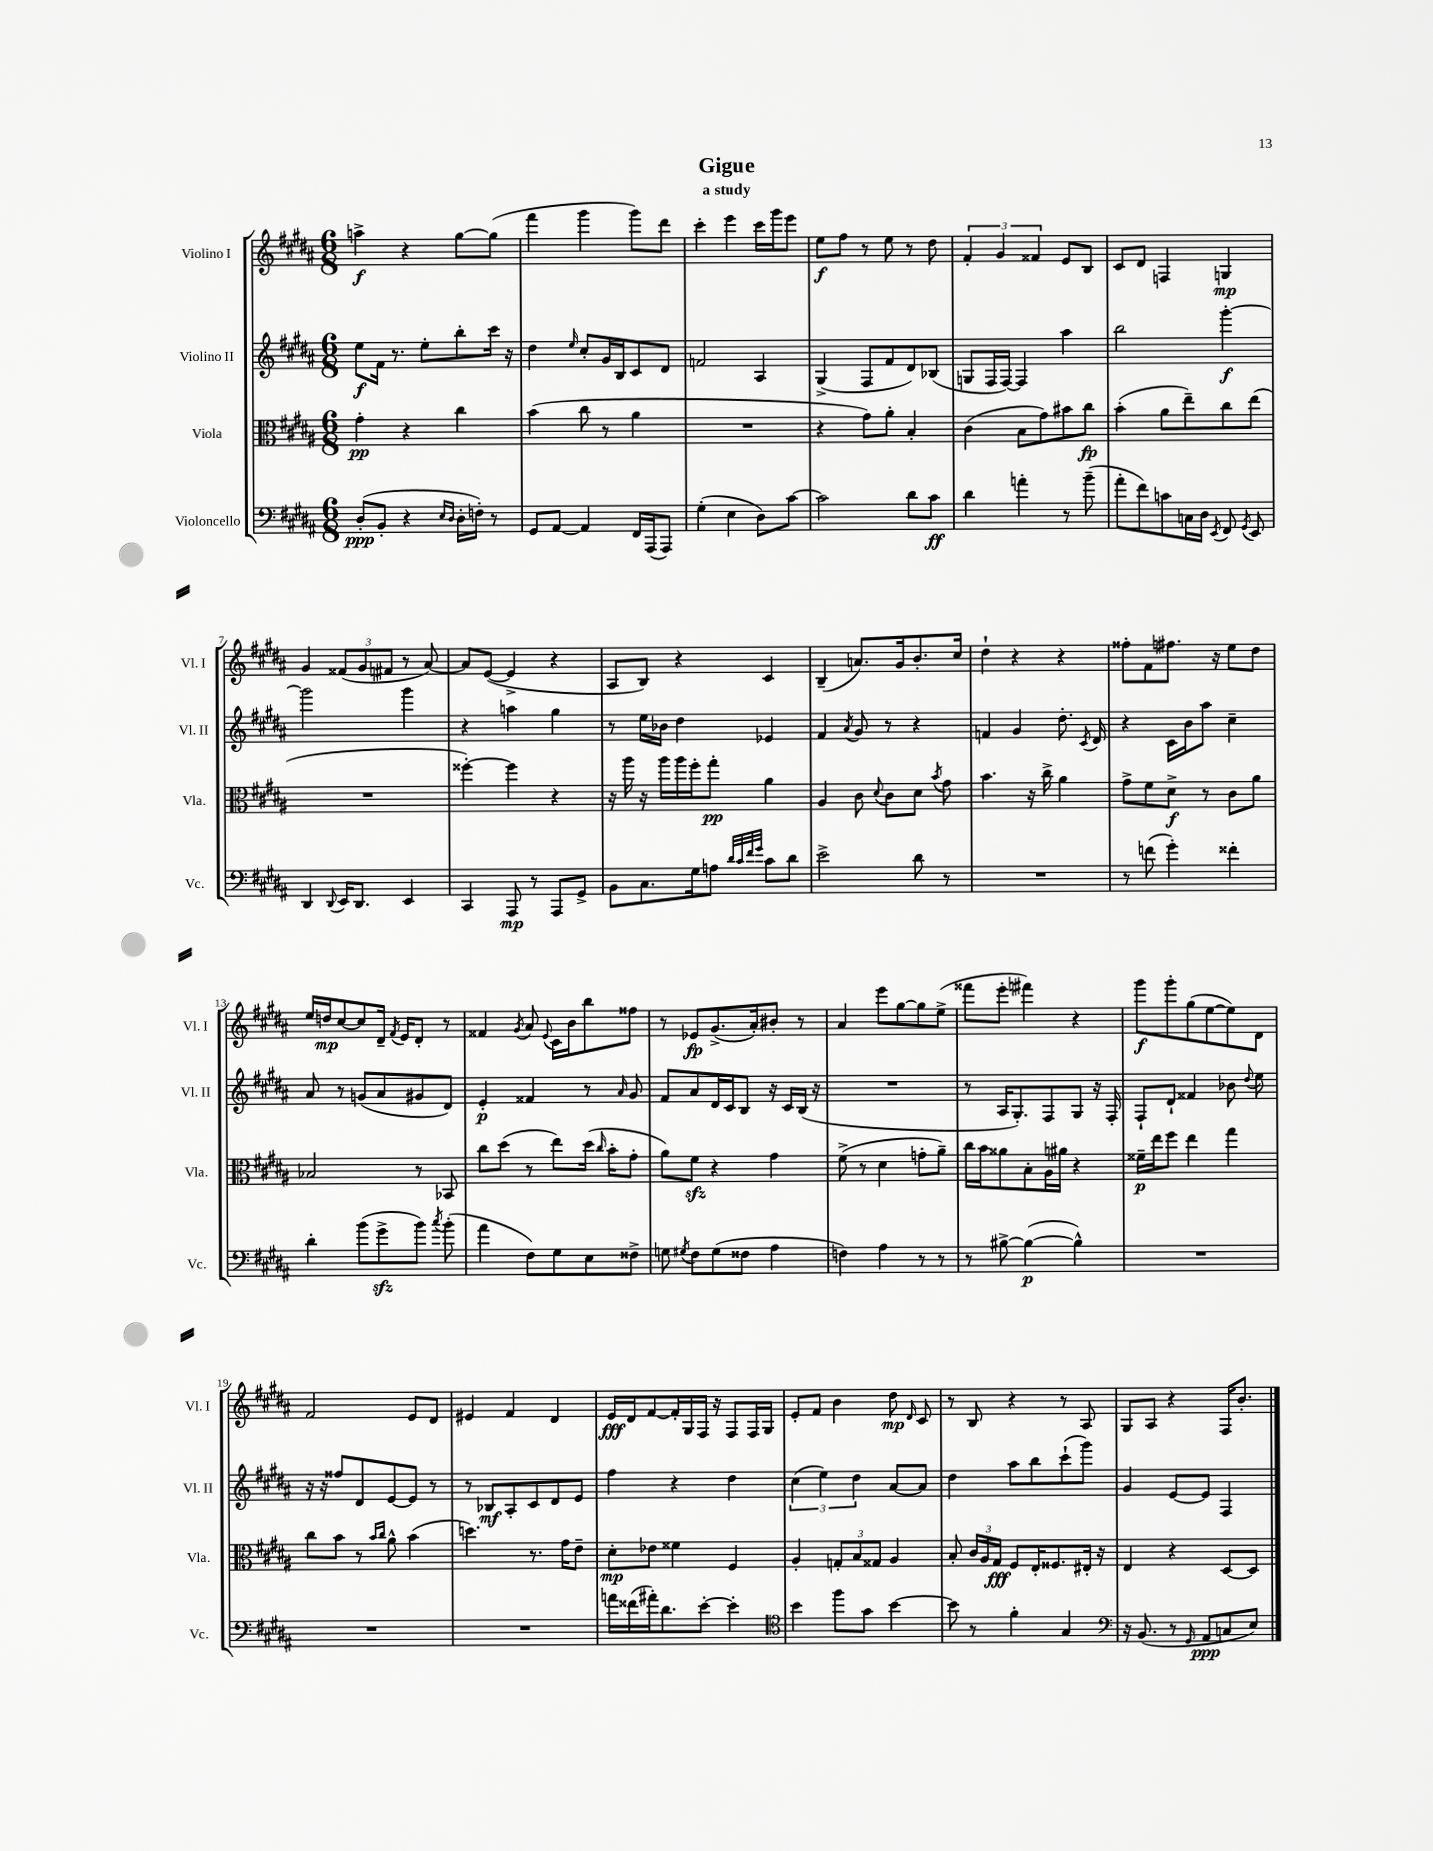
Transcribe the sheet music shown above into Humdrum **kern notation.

**kern	**dynam	**kern	**dynam	**kern	**dynam	**kern	**dynam
*part4	*part4	*part3	*part3	*part2	*part2	*part1	*part1
*staff4	*staff4	*staff3	*staff3	*staff2	*staff2	*staff1	*staff1
*I"Violoncello	*	*I"Viola	*	*I"Violino II	*	*I"Violino I	*
*I'Vc.	*	*I'Vla.	*	*I'Vl. II	*	*I'Vl. I	*
*clefF4	*	*clefC3	*	*clefG2	*	*clefG2	*
*k[f#c#g#d#a#]	*	*k[f#c#g#d#a#]	*	*k[f#c#g#d#a#]	*	*k[f#c#g#d#a#]	*
*M6/8	*	*M6/8	*	*M6/8	*	*M6/8	*
=1	=1	=1	=1	=1	=1	=1	=1
(8D#'/L	ppp	4g#'\	pp	8ee\L	f	4aan^\	f
8BB'/J	.	.	.	16f#\Jk	.	.	.
.	.	.	.	8.r	.	.	.
4r	.	4r	.	.	.	4r	.
.	.	.	.	8ee'\L	.	.	.
16qqE/LL	.	.	.	.	.	.	.
16qqD#/JJ	.	.	.	.	.	.	.
16D#'\LL	.	4cc#\	.	8bb'\	.	[8gg#\L	.
16Fn'\JJ)	.	.	.	.	.	.	.
8r	.	.	.	16ccc#\Jk	.	(8gg#\J]	.
.	.	.	.	16r	.	.	.
=2	=2	=2	=2	=2	=2	=2	=2
8GG#/L	.	(4b\	.	4dd#\	.	4fff#\	.
[8AA#/J	.	.	.	.	.	.	.
.	.	.	.	16qqee/	.	.	.
4AA#/]	.	8cc#\	.	8cc#'/L	.	4ggg#\	.
.	.	8r	.	16g#/L	.	.	.
.	.	.	.	16B/J	.	.	.
16FF#/LL	.	4a#\	.	8c#/	.	8ggg#\L)	.
(16AAA#/J	.	.	.	.	.	.	.
8AAA#/J)	.	.	.	8d#/J	.	8ddd#\J	.
=3	=3	=3	=3	=3	=3	=3	=3
(4G#'\	.	2.r	.	2fn/	.	4ccc#'\	.
4E\	.	.	.	.	.	4eee\	.
8D#\L)	.	.	.	4A#/	.	16ccc#\LL	.
.	.	.	.	.	.	16ggg#\J	.
[8c#\J	.	.	.	.	.	8eee\J	.
=4	=4	=4	=4	=4	=4	=4	=4
2c#\]	.	4r	.	(4G#^/	.	8ee\L	f
.	.	.	.	.	.	8ff#\J	.
.	.	8g#\L)	.	8F#/L	.	8r	.
.	.	8a#'\J	.	8f#/	.	8ee\	.
8d#\L	.	4B'/	.	8d#/)	.	8r	.
8c#\J	ff	.	.	(8B-X/J	.	8dd#\	.
=5	=5	=5	=5	=5	=5	=5	=5
4d#\	.	(4c#\	.	8Gn/L	.	6f#'/	.
.	.	.	.	16F#/L	.	.	.
.	.	.	.	.	.	6g#/	.
.	.	.	.	[16F#/JJ)	.	.	.
4an'\	.	8B\L	.	4F#/]	.	.	.
.	.	.	.	.	.	6f##X/	.
.	.	8g#\)	.	.	.	.	.
8r	.	8b#X\	.	4aa#\	.	8e/L	.
(8b~\	.	8cc#\J	fp	.	.	8B/J	.
=6	=6	=6	=6	=6	=6	=6	=6
8a#'\L	.	(4b'\	.	2bb\	.	8c#/L	.
8f#\)	.	.	.	.	.	8d#/J	.
8cn\	.	8a#\L	.	.	.	4Fn/	.
16Cn\L	.	8ee~\)	.	.	.	.	.
16D#\JJ	.	.	.	.	.	.	.
8qEE/	.	.	.	.	.	.	.
8FF#/	.	8cc#\	.	[4ggg#'\	f	4Gn/	mp
8qGG#/	.	.	.	.	.	.	.
8EE/	.	(8ee\J	.	.	.	.	.
!!LO:LB:g=z
=7	=7	=7	=7	=7	=7	=7	=7
4DD#/	.	2.r	.	2ggg#\]	.	4g#/	.
8qqDD#/	.	.	.	.	.	.	.
16EE/KL	.	.	.	.	.	(12f##X/L	.
8.DD#/J	.	.	.	.	.	.	.
.	.	.	.	.	.	12g#/	.
.	.	.	.	.	.	12f#X/J	.
4EE/	.	.	.	4ggg#\	.	8r	.
.	.	.	.	.	.	[8a#/)	.
=8	=8	=8	=8	=8	=8	=8	=8
4CC#/	.	[4ff##X'\)	.	4r	.	8a#/L]	.
.	.	.	.	.	.	([8e/J	.
8AAA#/	mp	4ff##\]	.	4aan\	.	4e^/]	.
8r	.	.	.	.	.	.	.
8AAA#/L	.	4r	.	4gg#\	.	4r	.
8GG#^/J	.	.	.	.	.	.	.
=9	=9	=9	=9	=9	=9	=9	=9
8BB\L	.	16r	.	8r	.	8A#/L	.
.	.	16aa#\	.	.	.	.	.
8.C#\	.	16r	.	16ee\LL	.	8B/J)	.
.	.	16aa#\LL	.	16b-X\JJ	.	.	.
.	.	16aa#\	.	4dd#\	.	4r	.
16G#\k	.	16ff#'\J	.	.	.	.	.
8An\J	.	8gg#'\J	pp	.	.	.	.
32qqd#/LLL	.	.	.	.	.	.	.
32qqc#/	.	.	.	.	.	.	.
32qqf#/	.	.	.	.	.	.	.
32qqg#/JJJ	.	.	.	.	.	.	.
8c#\L	.	4a#\	.	4e-X/	.	4c#/	.
8d#\J	.	.	.	.	.	.	.
=10	=10	=10	=10	=10	=10	=10	=10
2e^\	.	4A#/	.	4f#/	.	(4B~/	.
.	.	.	.	8qa#/	.	.	.
.	.	8c#\	.	8g#/	.	8.an/L)	.
.	.	8qqd#/	.	.	.	.	.
.	.	8c#\L	.	8r	.	.	.
.	.	.	.	.	.	16g#/k	.
8d#\	.	8d#\J	.	4r	.	8.b'/	.
.	.	8qb/	.	.	.	.	.
8r	.	8g#\	.	.	.	.	.
.	.	.	.	.	.	16cc#/Jk	.
=11	=11	=11	=11	=11	=11	=11	=11
2.r	.	4.b\	.	4fn/	.	4dd#`\	.
.	.	.	.	4g#/	.	4r	.
.	.	16r	.	.	.	.	.
.	.	16cc#^\	.	.	.	.	.
.	.	4a#\	.	8.dd#'\	.	4r	.
.	.	.	.	8qc#/	.	.	.
.	.	.	.	16d#/	.	.	.
=12	=12	=12	=12	=12	=12	=12	=12
8r	.	8g#^\L	.	4r	.	8ff##X'\L	.
(8fn\	.	8f#\	.	.	.	8f#\	.
4g#'\)	.	8d#^\J	f	16c#\LL	.	8.ff#X\J	.
.	.	.	.	16b\J	.	.	.
.	.	8r	.	8aa#\J	.	.	.
.	.	.	.	.	.	16r	.
4f##X'\	.	8c#\L	.	4cc#~\	.	8ee\L	.
.	.	8a#\J	.	.	.	8dd#\J	.
!!LO:LB:g=z
=13	=13	=13	=13	=13	=13	=13	=13
4d#'\	.	2B-X/	.	8a#/	.	16ee/LL	.
.	.	.	.	.	.	16ddn/J	mp
.	.	.	.	8r	.	[8cc#/	.
(8b\L	.	.	.	(8gn/L	.	8cc#/]	.
8g#zz^\	.	.	.	8a#/	.	16d#~/Jk	.
.	.	.	.	.	.	8qf#/	.
.	.	.	.	.	.	16e/KL	.
8b\J)	.	8r	.	8g#X/	.	8d#'/J	.
8qcc#/	.	.	.	.	.	.	.
(8b'\	.	8BB-X/	.	8d#/J)	.	8r	.
=14	=14	=14	=14	=14	=14	=14	=14
4a#\	.	8cc#\L	.	4e'/	p	4f##X/	.
.	.	(8dd#\J	.	.	.	.	.
.	.	.	.	.	.	8qg#/	.
8F#\L)	.	8r	.	4f##X/	.	8a#/	.
.	.	.	.	.	.	8qqe/	.
8G#\	.	8ee\L)	.	.	.	16c#\LL	.
.	.	.	.	.	.	16b\J	.
8E\	.	(16dd#\Jk	.	8r	.	8bb\	.
.	.	16qqcc#/	.	.	.	.	.
.	.	16b'\KL	.	.	.	.	.
.	.	.	.	16qqa#/	.	.	.
8F##X^\J	.	8g#'\J	.	8g#/	.	8ff##X\J	.
=15	=15	=15	=15	=15	=15	=15	=15
8Gn\	.	8a#\L)	.	8f#/L	.	8r	.
8qG#X/	.	.	.	.	.	.	.
8F#\L	.	8f#zz\J	.	8a#/	.	8e-X/L	fp
(8G#\	.	4r	.	16d#/L	.	(8.g#^/	.
.	.	.	.	16c#/J	.	.	.
8F##X\J	.	.	.	8B/J	.	.	.
.	.	.	.	.	.	16a#'/k)	.
4A#\	.	4g#\	.	16r	.	8b#X'/J	.
.	.	.	.	16c#/LL	.	.	.
.	.	.	.	(16B/JJ	.	8r	.
.	.	.	.	16r	.	.	.
=16	=16	=16	=16	=16	=16	=16	=16
4Fn\)	.	(8f#^\	.	2.r	.	4a#/	.
.	.	8r	.	.	.	.	.
4A#\	.	4d#\	.	.	.	8eee\L	.
.	.	.	.	.	.	[8gg#\	.
8r	.	8gn'\L	.	.	.	8gg#\]	.
8r	.	8a#~\J)	.	.	.	(8ee^\J	.
=17	=17	=17	=17	=17	=17	=17	=17
8r	.	16cc#\LL	.	8r	.	8fff##X\L	.
.	.	16b\J	.	.	.	.	.
[8B#X^\	.	8a##X\	.	16A#/KL	.	8eee'\J	.
.	.	.	.	8.G#'/)	.	.	.
(4B#\_	p	8B'\	.	.	.	4fff#X\)	.
.	.	16A#\L	.	8F#/	.	.	.
.	.	16a#X\JJ	.	.	.	.	.
4B#^^\])	.	4r	.	8G#/J	.	4r	.
.	.	.	.	16r	.	.	.
.	.	.	.	16F#'/	.	.	.
=18	=18	=18	=18	=18	=18	=18	=18
2.r	.	16f##X~\LL	p	8F#`/L	.	8ggg#\L	f
.	.	16ee\J	.	.	.	.	.
.	.	8ff#\J	.	8d#`/J	.	8ggg#'\	.
.	.	4ee\	.	4f##X/	.	(8gg#\	.
.	.	.	.	.	.	[8ee\	.
.	.	4gg#\	.	8b-X\	.	8ee\])	.
.	.	.	.	8qqdd#/	.	.	.
.	.	.	.	8ee\	.	8d#\J	.
!!LO:LB:g=z
=19	=19	=19	=19	=19	=19	=19	=19
2.r	.	8cc#\L	.	16r	.	2f#/	.
.	.	.	.	16r	.	.	.
.	.	8b\J	.	8ff##X/L	.	.	.
.	.	8r	.	8d#/	.	.	.
.	.	16qqb/LL	.	.	.	.	.
.	.	16qqcc#/JJ	.	.	.	.	.
.	.	8a#^^\	.	[8e/	.	.	.
.	.	(4b\	.	8e/J]	.	8e/L	.
.	.	.	.	8r	.	8d#/J	.
=20	=20	=20	=20	=20	=20	=20	=20
2.r	.	4.ddn\)	.	8r	.	4e#X/	.
.	.	.	.	8B-X/L	mf	.	.
.	.	.	.	8A#'/	.	4f#/	.
.	.	8.r	.	8c#/	.	.	.
.	.	.	.	8d#/	.	4d#/	.
.	.	16g#\KL	.	.	.	.	.
.	.	8e~\J	.	8e/J	.	.	.
=21	=21	=21	=21	=21	=21	=21	=21
16an\LL	.	8d#'\L	mp	4ff#\	.	16e/LL	fff
(16f##X\	.	.	.	.	.	16d#/J	.
16a#X'\J)	.	8e-X\J	.	.	.	[8f#/	.
8.d#\	.	.	.	.	.	.	.
.	.	4f##X\	.	4r	.	16f#'/L]	.
.	.	.	.	.	.	16G#/	.
[8e'\J	.	.	.	.	.	16F#/JJ	.
.	.	.	.	.	.	16r	.
4e'\]	.	4F#/	.	4dd#\	.	8F#/L	.
.	.	.	.	.	.	16F#/L	.
.	.	.	.	.	.	16G#/JJ	.
=22	=22	=22	=22	=22	=22	=22	=22
*clefC4	*	*	*	*	*	*	*
4b\	.	4A#'/	.	(6cc#\	.	8e'/L	.
.	.	.	.	.	.	8f#/J	.
.	.	.	.	6ee\)	.	.	.
8ff#\L	.	12Gn'/L	.	.	.	4b\	.
.	.	12B/	.	6dd#\	.	.	.
8g#\J	.	.	.	.	.	.	.
.	.	12G##X/J	.	.	.	.	.
[4b\	.	4A#/	.	[8a#/L	.	8dd#\	mp
.	.	.	.	.	.	16qqd#/	.
.	.	.	.	8a#/J]	.	8c#/	.
=23	=23	=23	=23	=23	=23	=23	=23
8b\]	.	8B'/	.	4dd#\	.	8r	.
8r	.	24c#/LL	.	.	.	8B/	.
.	.	24A#/	.	.	.	.	.
.	.	24G#/JJ	fff	.	.	.	.
4f#'\	.	8F#/L	.	8aa#\L	.	4r	.
.	.	16E'/K	.	8bb\	.	.	.
.	.	8.F##X/	.	.	.	.	.
4G#/	.	.	.	(8ccc#`\	.	8r	.
.	.	16E#X'/Jk	.	8ggg#\J)	.	8A#/	.
.	.	16r	.	.	.	.	.
=24	=24	=24	=24	=24	=24	=24	=24
*clefF4	*	*	*	*	*	*	*
16r	.	4E/	.	4g#/	.	8G#/L	.
(8.BB/	.	.	.	.	.	.	.
.	.	.	.	.	.	8A#/J	.
8r	.	4r	.	[8e/L	.	4r	.
16qqGG#/	.	.	.	.	.	.	.
8AA#/L	ppp	.	.	8e/J]	.	.	.
8Cn/	.	[8D#/L	.	4F#/	.	16F#/KL	.
.	.	.	.	.	.	8.b'/J	.
8E/J)	.	8D#/J]	.	.	.	.	.
==	==	==	==	==	==	==	==
*-	*-	*-	*-	*-	*-	*-	*-
